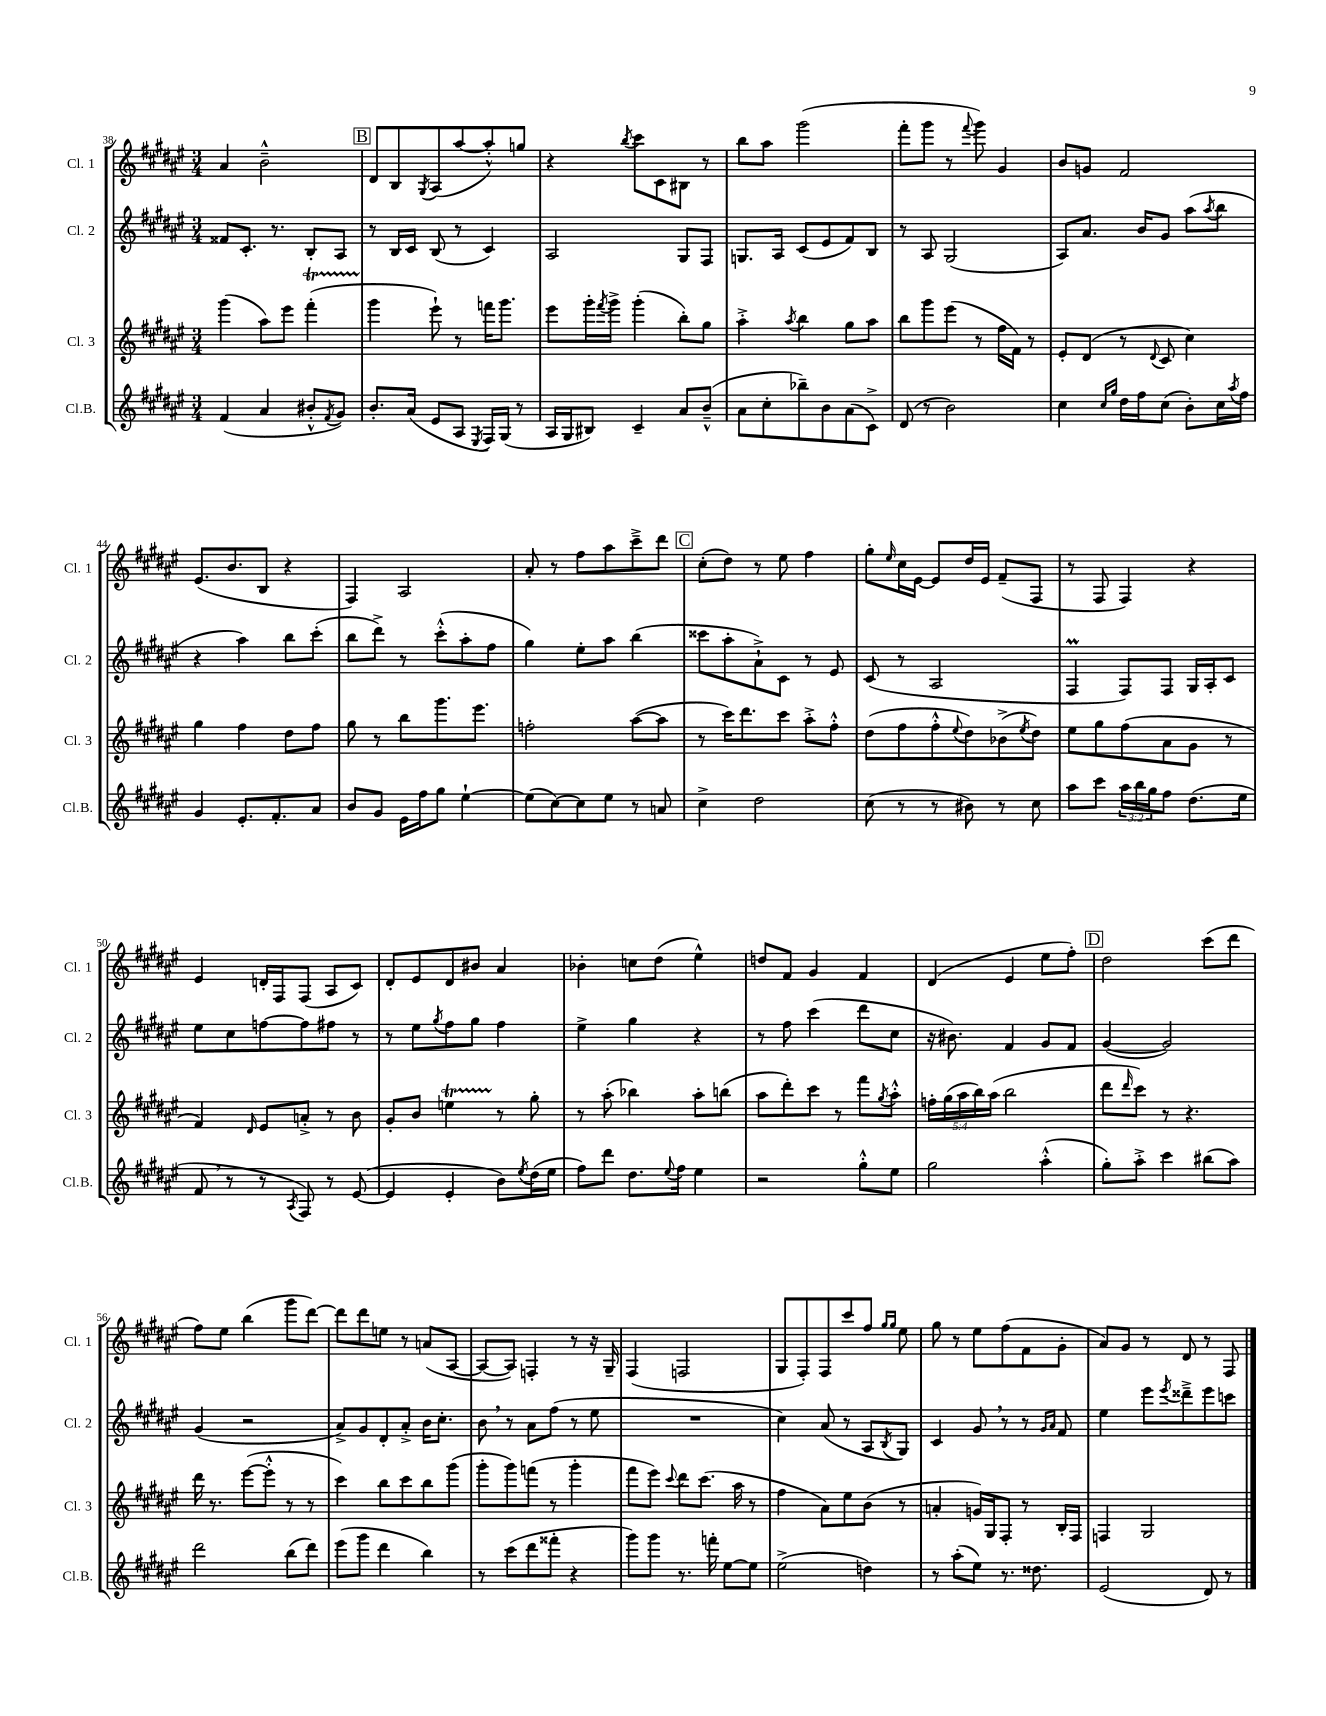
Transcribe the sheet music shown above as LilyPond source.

<<
\new StaffGroup <<
\new Staff = "s0" \with { instrumentName = "Cl. 1" shortInstrumentName = "Cl. 1" } {
    \clef treble \key fis \major \numericTimeSignature \time 3/4
    ais'4 b'2---^ |
    \mark \markup { \box "B" } dis'8 b8 \acciaccatura { gis8 } ais8( ais''8~ ais''8-.-^) g''8 |
    r4 \acciaccatura { b''8 } cis'''8 cis'8 bis8 r8 |
    b''8 ais''8 gis'''2( |
    fis'''8-. gis'''8 r8 \appoggiatura { fis'''8 } gis'''8) gis'4 |
    b'8 g'8 fis'2 |
    eis'8.( b'8. b8 r4 |
    fis4) ais2 |
    ais'8-. r8 fis''8 ais''8 cis'''8---> dis'''8 |
    \mark \markup { \box "C" } cis''8-.( dis''8) r8 eis''8 fis''4 |
    gis''8-. \grace { eis''16 } cis''16 eis'16~ eis'8 dis''16 eis'16 fis'8--( fis8 |
    r8 fis8 fis4) r4 |
    eis'4 d'16-. fis16 fis8( ais8 cis'8) |
    dis'8-. eis'8 dis'8 bis'8 ais'4 |
    bes'4-. c''8 dis''8( eis''4-^) |
    d''8 fis'8 gis'4 fis'4 |
    dis'4( eis'4 eis''8 fis''8-.) |
    \mark \markup { \box "D" } dis''2 cis'''8( dis'''8 |
    fis''8) eis''8 b''4( gis'''8 dis'''8~) |
    dis'''8 dis'''8 e''8 r8 a'8( ais8~ |
    ais8~ ais8) f4-. r8 r16 gis16-- |
    fis4( f2 |
    gis8 fis8-.) fis8 cis'''8 fis''8 \grace { gis''16 gis''16 } eis''8 |
    gis''8 r8 eis''8 fis''8( fis'8 gis'8-. |
    ais'8) gis'8 r8 dis'8 r8 fis8 \bar "|." |
}
\new Staff = "s1" \with { instrumentName = "Cl. 2" shortInstrumentName = "Cl. 2" } {
    \clef treble \key fis \major \numericTimeSignature \time 3/4
    fisis'8 cis'8.-. r8. b8-. ais8 |
    \mark \markup { \box "B" } r8 b16 cis'16 b8( r8 cis'4) |
    ais2 gis8 fis8 |
    g8. ais16 cis'8( eis'8 fis'8) b8 |
    r8 ais8 gis2( |
    ais8) ais'8. b'16 gis'8 ais''8( \acciaccatura { ais''8 } b''8 |
    r4 ais''4) b''8 cis'''8-.( |
    b''8 dis'''8->) r8 cis'''8-.-^( ais''8-. fis''8 |
    gis''4) eis''8-. ais''8 b''4( |
    \mark \markup { \box "C" } cisis'''8 ais''8-. ais'8-!->) cis'8 r8 eis'8 |
    cis'8( r8 ais2 |
    fis4\prall fis8) fis8 gis16 ais16-. cis'8 |
    eis''8 cis''8 f''8~ f''8 fis''8 r8 |
    r8 eis''8 \acciaccatura { gis''8 } fis''8 gis''8 fis''4 |
    eis''4-> gis''4 r4 |
    r8 fis''8 cis'''4( dis'''8 cis''8 |
    r16 bis'8.) fis'4 gis'8 fis'8 |
    \mark \markup { \box "D" } gis'4~( gis'2) |
    gis'4( r2 |
    ais'8->) gis'8 dis'8-. ais'8-.-> b'16 cis''8.-. |
    b'8 \breathe r8 ais'8 fis''8( r8 eis''8 |
    R2. |
    cis''4) ais'8( r8 ais8 \acciaccatura { b8 } gis8) |
    cis'4 gis'8 \breathe r8 r8 \grace { gis'16 ais'16 } fis'8 |
    eis''4 eis'''8 \acciaccatura { eis'''8 } disis'''8---> eis'''8 c'''8 \bar "|." |
}
\new Staff = "s2" \with { instrumentName = "Cl. 3" shortInstrumentName = "Cl. 3" } {
    \clef treble \key fis \major \numericTimeSignature \time 3/4 \override Staff.TupletNumber.text = #tuplet-number::calc-fraction-text
    gis'''4( ais''8) eis'''8 fis'''4-.\startTrillSpan( |
    \mark \markup { \box "B" } gis'''4\stopTrillSpan eis'''8-!) r8 f'''16 gis'''8. |
    eis'''8 gis'''16-. \acciaccatura { fis'''8 } gis'''16-> gis'''4-.( b''8-.) gis''8 |
    ais''4-.-> \acciaccatura { ais''8 } b''4 gis''8 ais''8 |
    b''8 gis'''8 eis'''8( r8 fis''16 fis'16) r8 |
    eis'8-. dis'8( r8 \appoggiatura { dis'8 } cis'8 cis''4) |
    gis''4 fis''4 dis''8 fis''8 |
    gis''8 r8 b''8 gis'''8. eis'''8. |
    f''2-. ais''8~( ais''8 |
    \mark \markup { \box "C" } r8 cis'''16) dis'''8. cis'''8 ais''8-.-> fis''8-.-^ |
    dis''8( fis''8 fis''8-.-^ \appoggiatura { eis''8 } dis''8) bes'8->( \acciaccatura { eis''8 } dis''8) |
    eis''8 gis''8 fis''8( ais'8 gis'8 r8 |
    fis'4) \grace { dis'16 } eis'8 a'8-.-> r8 b'8 |
    gis'8-. b'8 e''4\startTrillSpan r8\stopTrillSpan gis''8-. |
    r8 ais''8-.( bes''4) ais''8-. b''8( |
    ais''8 dis'''8-.) cis'''8 r8 fis'''8 \acciaccatura { gis''8 } ais''8-.-^ |
    \tuplet 5/4 { f''16-. gis''16( ais''16 b''16) ais''16( } b''2 |
    \mark \markup { \box "D" } dis'''8 \grace { dis'''16 } cis'''8) r8 r4. |
    dis'''16 r8. eis'''8~( eis'''8-.-^ r8 r8 |
    cis'''4) b''8 cis'''8 b''8 gis'''8( |
    gis'''8-. gis'''8) f'''8( r8 gis'''4-. |
    fis'''8 eis'''8) \appoggiatura { cis'''8 } dis'''8 cis'''8.( ais''16 r8 |
    fis''4 ais'8) eis''8 b'8( r8 |
    a'4-. g'16) gis16 fis8-. r8 b16-. fis16 |
    f4 gis2 \bar "|." |
}
\new Staff = "s3" \with { instrumentName = "Cl.B." shortInstrumentName = "Cl.B." } {
    \clef treble \key fis \major \numericTimeSignature \time 3/4 \override Staff.TupletNumber.text = #tuplet-number::calc-fraction-text
    fis'4( ais'4 bis'8-.-^ \acciaccatura { fis'8 } gis'8) |
    \mark \markup { \box "B" } b'8.-. ais'16( eis'8 ais8 \acciaccatura { eis8 } fis16) gis16( r8 |
    ais16 gis16 bis8) cis'4-- ais'8 b'8---^( |
    ais'8 cis''8-. bes''8--) b'8 ais'8( cis'8->) |
    dis'8( r8 b'2) |
    cis''4 \grace { cis''16 gis''16 } dis''16 fis''16 cis''8( b'8-.) cis''16 \acciaccatura { ais''8 } fis''16 |
    gis'4 eis'8.-. fis'8.-. ais'8 |
    b'8 gis'8 eis'16 fis''16 gis''8 eis''4~-! |
    eis''8( cis''8~) cis''8 eis''8 r8 a'8 |
    \mark \markup { \box "C" } cis''4-> dis''2 |
    cis''8( r8 r8 bis'8) r8 cis''8 |
    ais''8 cis'''8 \tuplet 3/2 { ais''16 b''16 gis''16 } fis''8 dis''8.( eis''16 |
    fis'8 \breathe r8 r8 \acciaccatura { ais8 } fis8) r8 eis'8~( |
    eis'4 eis'4-. b'8) \acciaccatura { eis''8 } dis''16( eis''16 |
    fis''8) dis'''8 dis''8. \appoggiatura { eis''8 } fis''16 eis''4 |
    r2 gis''8-.-^ eis''8 |
    gis''2 ais''4-.-^( |
    \mark \markup { \box "D" } gis''8-.) ais''8-.-> cis'''4 bis''8( ais''8) |
    dis'''2 b''8( dis'''8) |
    eis'''8( gis'''8 dis'''4 b''4) |
    r8 cis'''8( dis'''8 fisis'''8-. r4 |
    gis'''8) gis'''8 r8. f'''16-. eis''8~ eis''8 |
    eis''2->( d''4) |
    r8 ais''8-.( eis''8) r8. disis''8. |
    eis'2( dis'8) r8 \bar "|." |
}
>>
>>
\layout { \context { \Score currentBarNumber = #38 } }
